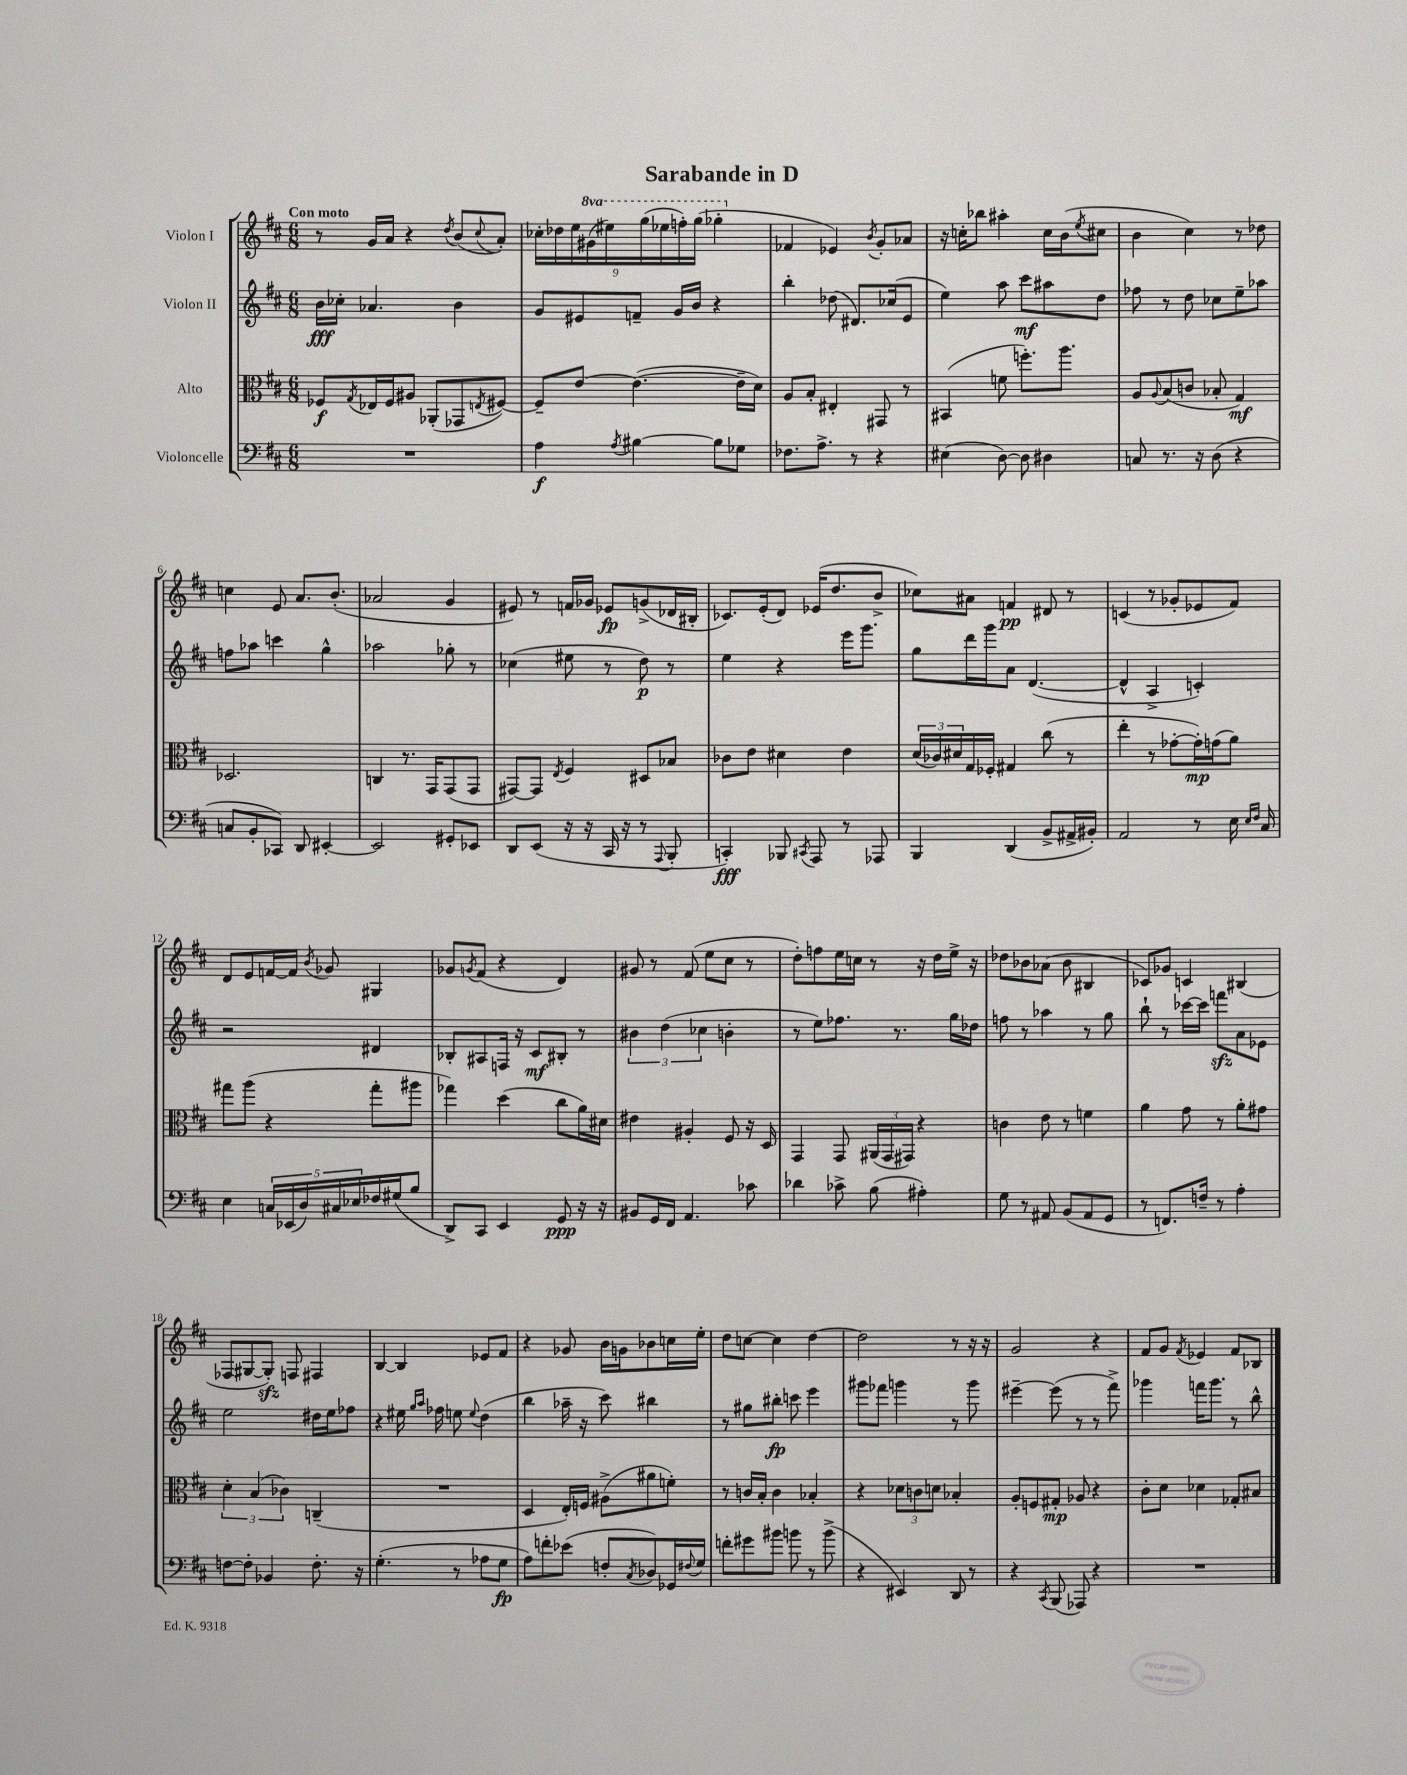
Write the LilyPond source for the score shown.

\header { title = "Sarabande in D" }
<<
\new StaffGroup <<
\new Staff = "s0" \with { instrumentName = "Violon I" } {
    \clef treble \key d \major \numericTimeSignature \time 6/8 \set Staff.ottavationMarkups = #ottavation-simple-ordinals \tempo "Con moto"
    r8 g'16 a'16 r4 \acciaccatura { d''8 } b'8( \appoggiatura { cis''8 } a'8-.) |
    \tuplet 9/8 { ces''16-. des''16 e''16 \ottava #1 gis''16( eis'''16) g'''16( ees'''16 f'''16-.) g'''16( } ges'''4-. \ottava #0 |
    fes'4 ees'4) \acciaccatura { b'8 } g'8-. aes'8 |
    r16 c''16-. bes''8 ais''4-. c''16 b'16( \acciaccatura { e''8 } cis''8 |
    b'4 cis''4) r8 des''8 |
    c''4 e'8 a'8. b'8.-.( |
    aes'2 g'4 |
    eis'8) r8 f'16 ges'16 ees'8\fp g'8->( des'16 bis16-. |
    ces'8.) e'16-.( d'8) ees'16( d''8. b'8-> |
    ces''8) ais'8 f'4\pp dis'8 r8 |
    c'4( r8 ges'8-. ees'8 fis'8) |
    d'8 e'8 f'16~ f'16 \acciaccatura { b'8 } ges'8 gis4 |
    ges'8 \acciaccatura { g'8 } fis'8( r4 d'4) |
    gis'8 r8 fis'8( e''8 cis''8 r8 |
    d''8-.) f''8 e''16 c''16 r8 r16 d''16 e''16-> r16 |
    des''8 bes'8 aes'8( bes'8 bis4 |
    ces'8) ges'8 c'4 bis4( |
    fes8 gis8~ gis8-.\sfz) f8 fis4 |
    b4~ b4 ees'8 fis'8 |
    r4 ges'8 b'16 g'16 bes'8 c''16 e''16-. |
    d''8 c''8~ c''4 d''4~ |
    d''2 r8 r16 r16 |
    g'2 r4 |
    fis'8 g'8 \acciaccatura { fis'8 } ees'4 fis'8 bes8 \bar "|." |
}
\new Staff = "s1" \with { instrumentName = "Violon II" } {
    \clef treble \key d \major \numericTimeSignature \time 6/8
    b'16\fff ces''16-. aes'4. b'4 |
    g'8 eis'8 f'8-- g'16 b'16 r4 |
    b''4-. des''8( dis'8.) ces''16( e'8 |
    e''4) a''8 cis'''8\mf ais''8 d''8 |
    fes''8 r8 d''8 ces''8 e''8-- aes''8 |
    f''8 aes''8 c'''4 g''4-^ |
    aes''2 ges''8-. r8 |
    ces''4( eis''8 r8 d''8\p) r8 |
    e''4 r4 e'''16 g'''8. |
    g''8 d'''16 g'''16 a'8 d'4.~( |
    d'4-^ a4-> c'4-.) |
    r2 dis'4 |
    bes8-. ais8 f16 r16 cis'8\mf bis8-. r8 |
    \tuplet 3/2 { bis'4 d''4( ces''4 } b'4-. |
    r8 e''8) fes''8. r8. g''16 des''16 |
    f''8 r8 aes''4 r8 g''8 |
    b''8-! r8 ces'''16~ ces'''16 f'''8\sfz a'8 ees'8 |
    e''2 dis''16 e''16 fes''8 |
    r4 eis''16 \grace { g''16 a''16 } fes''16 e''8 \appoggiatura { e''8 } d''4( |
    b''4 aes''16-- r16 cis'''8) bis''4 |
    r8 gis''8 bis''8-.\fp c'''8 e'''4 |
    gis'''8 fes'''8 g'''4 r8 g'''8 |
    eis'''4~-- eis'''8( r8 r8 fis'''8->) |
    ges'''4 f'''16 ges'''8. r8 b''8-^ \bar "|." |
}
\new Staff = "s2" \with { instrumentName = "Alto" } {
    \clef alto \key d \major \numericTimeSignature \time 6/8
    fes8\f \acciaccatura { g8 } ees16 fes16 ais8 aes,8-.( ges,8 \acciaccatura { e8 } fis8~) |
    fis8-- e'8~ e'4.~( e'16-- d'16) |
    a8 b8-. eis4-. gis,8 r8 |
    bis,4( f'8 f''8.-.) a''8. |
    a8 \appoggiatura { a8 } b8( c'8 bes8-. g4\mf) |
    des2. |
    c4 r8. g,16 g,8( g,8 |
    gis,8~) gis,8 \acciaccatura { e8 } fis4 dis8 bes8 |
    ces'8 e'8 dis'4 e'4 |
    \tuplet 3/2 { d'16( ces'16) dis'16 } g16 fes16-. gis4 cis''8( r8 |
    e''4-. r8 ges'8~-. ges'16-.\mp) g'16( a'8) |
    gis''8 a''8( r4 gis''8-. ais''8 |
    ges''4) d''4( cis''8 a'16) dis'16 |
    eis'4 ais4-. fis8 r16 d16 |
    g,4 g,8 \tuplet 3/2 { ais,16( g,16 gis,16) } r4 |
    c'4 e'8 r8 f'4 |
    a'4 g'8 r8 a'8-. gis'8 |
    \tuplet 3/2 { d'4-. b4( ces'4) } c4--( |
    R2. |
    d4 e16-.) f16 ais8->( ais'8 f'8-.) |
    r8 c'16 b16-. c'4 bes4-. |
    r4 \tuplet 3/2 { des'8 c'8 d'8 } bes4-. |
    a8-. f8 gis8-.\mp aes8 r4 |
    cis'8-. d'8 des'4 ges8-. bis8 \bar "|." |
}
\new Staff = "s3" \with { instrumentName = "Violoncelle" } {
    \clef bass \key d \major \numericTimeSignature \time 6/8
    R2. |
    a4\f \acciaccatura { a8 } bis4~ bis8 ges8 |
    fes8. a8.-> r8 r4 |
    eis4( d8~) d8 dis4 |
    c8 r8. r16 d8( r4 |
    c8 b,8-. ces,8) d,8 eis,4~-. |
    eis,2 gis,8-. ees,8 |
    d,8 e,8( r16 r16 cis,16 r16 r8 \appoggiatura { a,,8 } b,,8-. |
    c,4-.\fff) bes,,8 \acciaccatura { cis,8 } a,,8 r8 aes,,8 |
    b,,4 d,4( b,8-> ais,16-> bis,16-.) |
    a,2 r8 e16 \grace { e16 fis16 } cis16 |
    e4 \tuplet 5/4 { c16 ees,16( d16) cis16 ees16 } fes16 gis16( b8 |
    d,8->) cis,8 e,4 g,8\ppp r16 r16 |
    bis,8 g,16 fis,16 a,4. ces'8 |
    des'4 ces'8-> b8( ais4-.) |
    g8 r8 ais,8 b,8( ais,8 g,8 |
    r8 f,8.) f16-- r8 a4-. |
    f8~ f8-. bes,4 f8.-. r16 |
    g4.-.( r8 aes8 g8\fp |
    a8) f'8-. ees'8( f8-. \acciaccatura { cis8 } des8) ges,16 \appoggiatura { fis8 } g16 |
    f'8-. gis'8 bis'8 b'8 r8 b'8->( |
    r4 eis,4) d,8 r8 |
    r4 \acciaccatura { cis,8 } b,,8( aes,,8) r4 |
    R2. \bar "|." |
}
>>
>>
